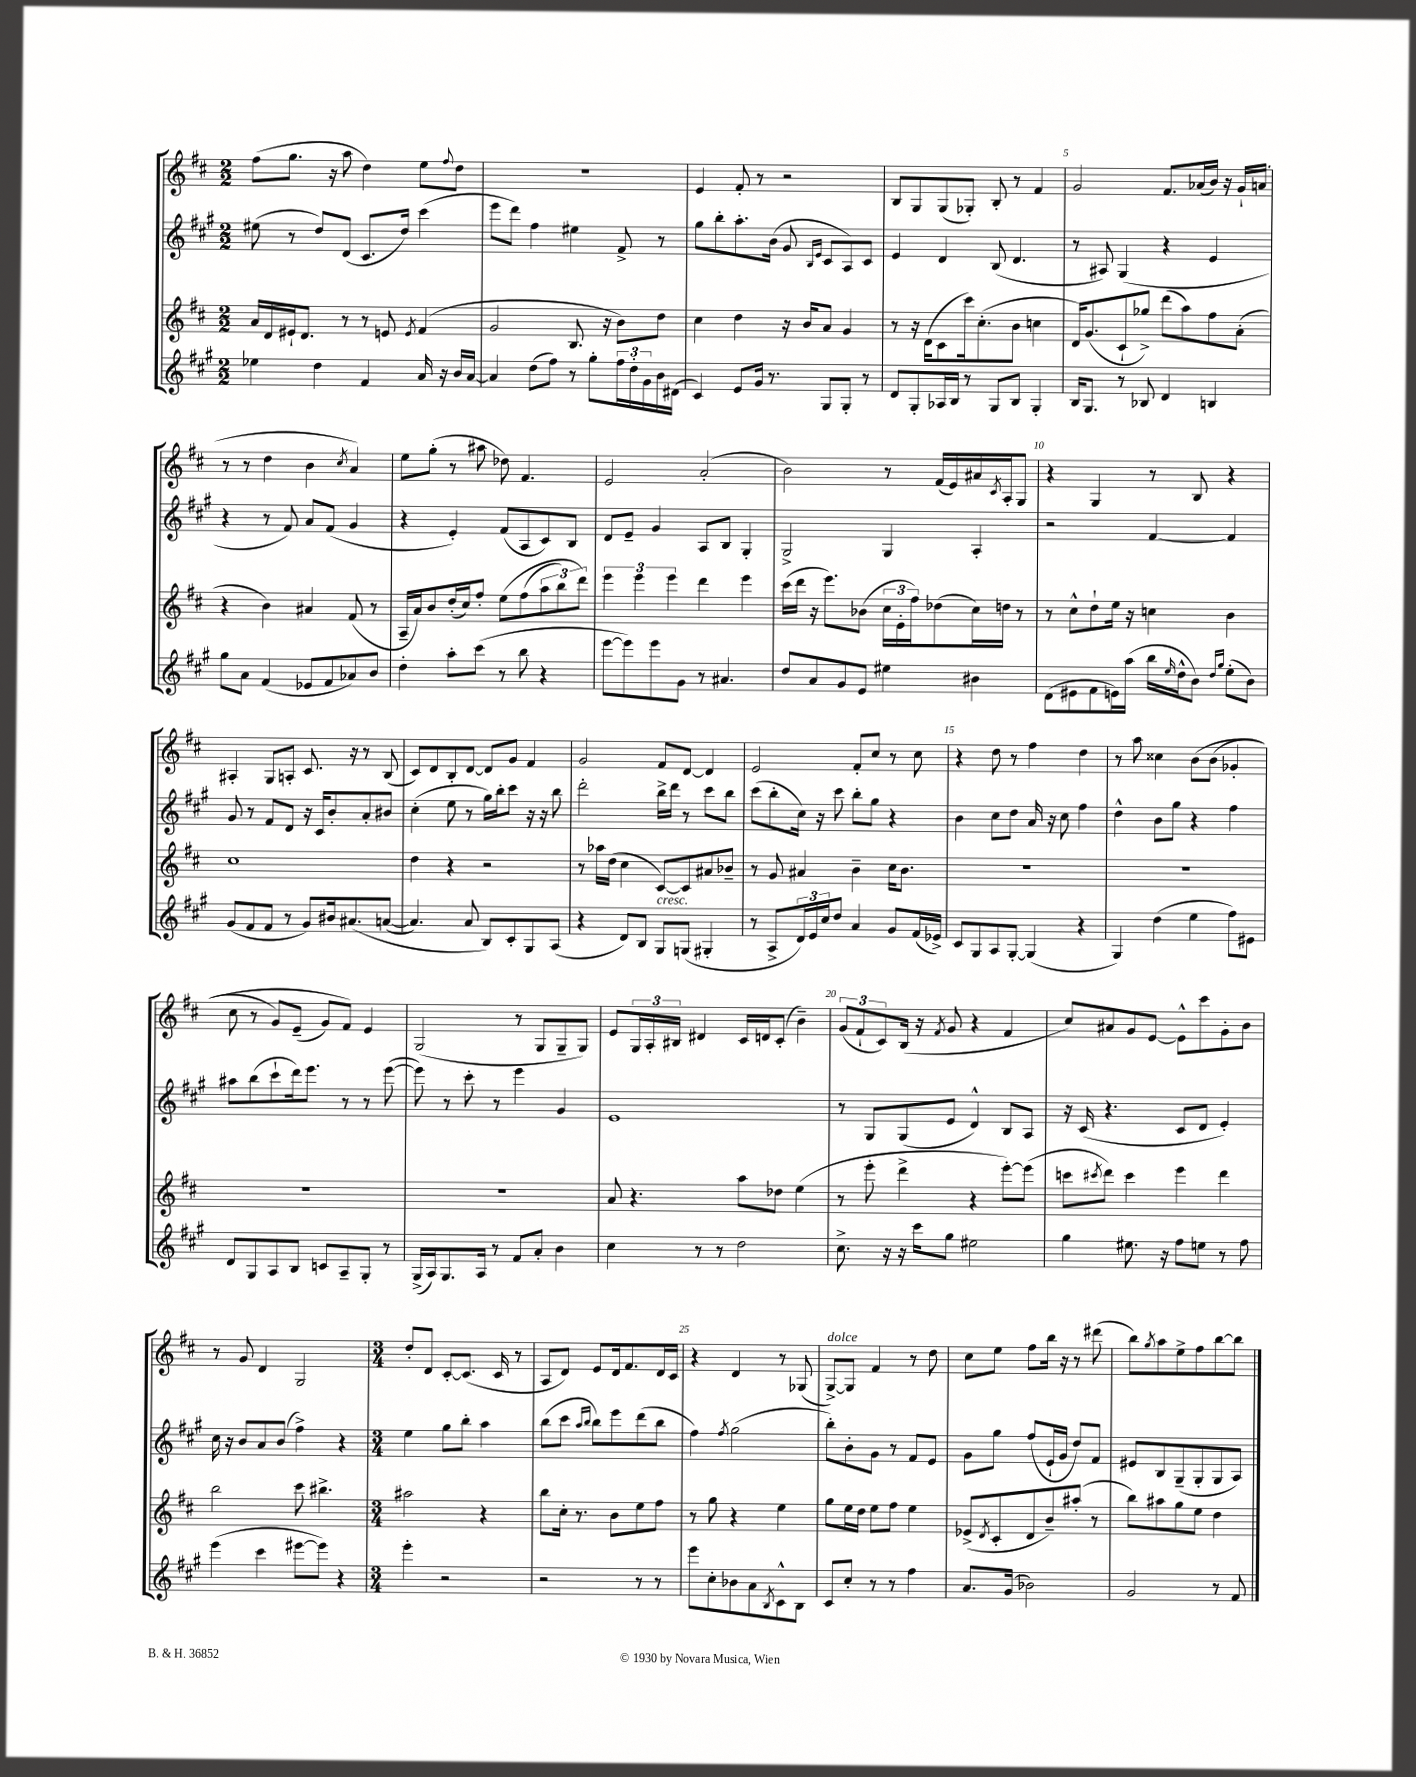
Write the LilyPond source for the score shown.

<<
\new StaffGroup <<
\new Staff = "s0" {
    \clef treble \key d \major \numericTimeSignature \time 2/2
    fis''8( g''8. r16 a''8 d''4) e''8 \appoggiatura { fis''8 } d''8 |
    r1 |
    e'4 fis'8-. r8 r2 |
    b8 g8 g8( ges8-.) b8-. r8 fis'4 |
    g'2 fis'8. aes'16( b'16) r16 g'16-! a'16( |
    r8 r8 d''4 b'4 \acciaccatura { cis''8 } a'4) |
    e''8 g''8-.( r8 ais''8 des''8) fis'4. |
    e'2 a'2-.( |
    b'2) r8 fis'16( e'16) ais'16 \acciaccatura { cis'8 } a16-. g8 |
    r4 g4 r8 b8 r4 |
    ais4-. g8 a8-. cis'8. r16 r8 b8( |
    cis'8) d'8 b8-. d'8~ d'8 g'8 fis'4 |
    g'2 fis'8 d'8~ d'4 |
    e'2 fis'8-. cis''8 r8 cis''8 |
    r4 d''8 r8 fis''4 d''4 |
    r8 a''8 cisis''4 b'8\( b'8( ges'4-. |
    cis''8 r8 g'8) e'8--( g'8) fis'8\) e'4 |
    g2( r8 g8 g8-- g8) |
    e'8 \tuplet 3/2 { g16 a16-. bis16 } dis'4 cis'16 d'16 cis'8-.( b'4--) |
    \tuplet 3/2 { g'8( fis'8-! cis'8) } b16( r16 \acciaccatura { fis'8 } g'8 r4 fis'4 |
    cis''8) ais'8 g'8 e'8~ e'8-^ cis'''8 g'8-. b'8 |
    r8 g'8 d'4 g2 |
    \numericTimeSignature \time 3/4 d''8-. d'8 cis'8~-. cis'8.( cis'16 r8 |
    a8 d'8) e'8 d'16 fis'8. d'16 cis'16 |
    r4 d'4 r8 ges8( |
    g8~->^\markup { \italic "dolce" }) g8 fis'4 r8 d''8 |
    cis''8 e''8 fis''8 b''16 r16 r8 dis'''8( |
    b''8) \acciaccatura { g''8 } a''8 e''8-> fis''8 b''8~ b''8 \bar "|." |
}
\new Staff = "s1" {
    \clef treble \key a \major \numericTimeSignature \time 2/2
    eis''8( r8 d''8) d'8( cis'8. d''16) cis'''4( |
    e'''8 d'''8) fis''4 eis''4 fis'8-> r8 |
    gis''8 b''8-. a''8.-. b'16( gis'8 \grace { b16 e'16 } cis'8 a8) cis'8 |
    e'4 d'4 b8( d'4. |
    r8 ais8) gis4( r4 e'4 |
    r4 r8 fis'8) a'8 fis'8( gis'4 |
    r4 e'4-.) fis'8( a8 cis'8) b8 |
    d'8 e'8-- gis'4 a8 b8 gis4-. |
    gis2-> gis4 a4-. |
    r2 fis'4~ fis'4 |
    gis'8 r8 fis'8 d'8 r16 cis'16 b'8-. a'8-. bis'8 |
    cis''4-.( e''8 r8 gis''16) b''16-. cis'''8 r16 r16 b''8 |
    d'''2-. b''16-> d'''16 r8 cis'''8 b''8 |
    cis'''8( b''8-. cis''16) r16 cis'''8 b''8-. gis''8 r4 |
    b'4 cis''8 d''8 a'16 r16 cis''8 fis''4 |
    d''4-^ b'8 gis''8 r4 fis''4 |
    ais''8 b''8( cis'''8-! d'''16) e'''8. r8 r8 e'''8~( |
    e'''8) r8 cis'''8-. r8 e'''4 gis'4 |
    e'1 |
    r8 gis8 gis8( e'8 d'4-^) b8 a8 |
    r16 cis'16( r4. cis'8 d'8 e'4-.) |
    cis''16 r16 b'8 a'8 b'8( fis''4->) r4 |
    \numericTimeSignature \time 3/4 e''4 gis''8 b''8-. a''4 |
    b''8( cis'''8 \grace { a''16 b''16 } b''8) e'''8 d'''8( b''8 |
    fis''4) \acciaccatura { fis''8 } gis''2( |
    b''8-.) b'8-. gis'8 r8 fis'8 e'8 |
    gis'8 gis''8 fis''8( e'16-! gis'16 d''8) fis'8 |
    eis'8 b8 gis8--( gis8-. gis8 a8) \bar "|." |
}
\new Staff = "s2" {
    \clef treble \key d \major \numericTimeSignature \time 2/2
    a'16 d'16 eis'16-! d'8. r8 r8 e'8 \acciaccatura { e'8 } fis'4( |
    g'2 b8. r16 b'8) d''8 |
    cis''4 d''4 r16 b'16 a'8 g'4 |
    r8 r16 d'16( cis'8 cis'''16) cis''8.-.( b'8 c''4 |
    d'16) g'8.( cis'8-! ges''8->) d'''8( a''8) fis''8 a'8-.( |
    r4 b'4) ais'4 fis'8( r8 |
    a16-- a'16) b'8 d''16-.( cis''16) fis''8-. e''8\( fis''8( \tuplet 3/2 { a''8 b''8) d'''8\) } |
    \tuplet 3/2 { e'''4 e'''4 e'''4 } d'''4 e'''4 |
    cis'''16( d'''16 r16 e'''8.) bes'8( \tuplet 3/2 { cis''16 e'16-. fis''16) } des''8( cis''16) d''16 r8 |
    r8 cis''8-^ d''8-! e''16 r16 c''4 b'4 |
    cis''1 |
    d''4 r4 r2 |
    r8 aes''16 d''16( cis''4 cis'8~) cis'8 ais'8 bes'8-- |
    r8 g'8 ais'4 b'4-- cis''16 b'8. |
    R1 |
    R1 |
    R1 |
    R1 |
    a'8 r4. a''8 des''8 e''4( |
    r8 e'''8-. d'''4-> r4 e'''8~-.) e'''8( |
    c'''8 \acciaccatura { cis'''8 } d'''8) cis'''4 e'''4 d'''4 |
    b''2 cis'''8 bis''4.-> |
    \numericTimeSignature \time 3/4 ais''2 r4 |
    b''8 cis''16-. r8. b'8 e''8 fis''8 |
    r8 g''8 r4 e''4 |
    g''8 e''16 d''16 e''8 fis''8 e''4 |
    ees'8->( \acciaccatura { d'8 } cis'8-. d'8 b'8--) ais''8-.( r8 |
    b''8) ais''8 g''8 e''8 d''4 \bar "|." |
}
\new Staff = "s3" {
    \clef treble \key a \major \numericTimeSignature \time 2/2
    ees''4 d''4 fis'4 a'16 r16 b'16 a'16~ |
    a'4 d''8( fis''8) r8 gis''8-. \tuplet 3/2 { fis''16 d''16-. gis'16 } b'16 dis'16( |
    cis'4) e'8 gis'16 r8. gis8 gis8-. r8 |
    d'8 gis8-. aes16 b16 r8 gis8 b8 gis4-. |
    b16 gis8. r8 bes8 d'4 b4 |
    gis''8 a'8 fis'4( ees'8 fis'8 aes'8) b'8 |
    d''4-. a''8-. cis'''8( r8 b''8 r4 |
    e'''8~ e'''8) e'''8 gis'8 r8 ais'4. |
    d''8 a'8 gis'8 e'8 eis''4 bis'4 |
    d'8( eis'8 fis'8 e'16) a''16( b''16 \grace { e''16 } d''16-^ b'8) \grace { d''16 gis''16 } e''8-.( b'8) |
    gis'8( fis'8 fis'8 r8 gis'8) bis'16 ais'8.\( a'8~( |
    a'4.) a'8 b8\) cis'8-. gis8 a8( |
    r4 d'8) b8 gis8^\markup { \italic "cresc." } g8( gis4-. |
    r8 a8-> \tuplet 3/2 { d'16) e'16 cis''16 } d''8 a'4 gis'8 fis'16( ees'16->) |
    cis'8 gis8 a8 gis8~-. gis4( r4 |
    gis4) d''4( e''4 fis''8) eis'8 |
    d'8 gis8 a8 b8 c'8 a8-- gis8-. r8 |
    gis16->( a16) gis8. a16 r8 fis'8 a'8-. b'4 |
    cis''4 r8 r8 d''2 |
    cis''8.-> r16 r16 cis'''16 gis''8 eis''2 |
    gis''4 eis''8. r16 fis''8 e''8 r8 fis''8 |
    e'''4( cis'''4 eis'''8~ eis'''8) r4 |
    \numericTimeSignature \time 3/4 e'''4-. r2 |
    r2 r8 r8 |
    e'''8 cis''8-. bes'8 a'8 \acciaccatura { b8 } cis'8-^ b8 |
    cis'8 cis''8-. r8 r8 fis''4 |
    a'8. gis'16( bes'2) |
    gis'2 r8 fis'8 \bar "|." |
}
>>
>>
\layout { \context { \Score \override BarNumber.break-visibility = ##(#f #t #t) barNumberVisibility = #(every-nth-bar-number-visible 5) } }
